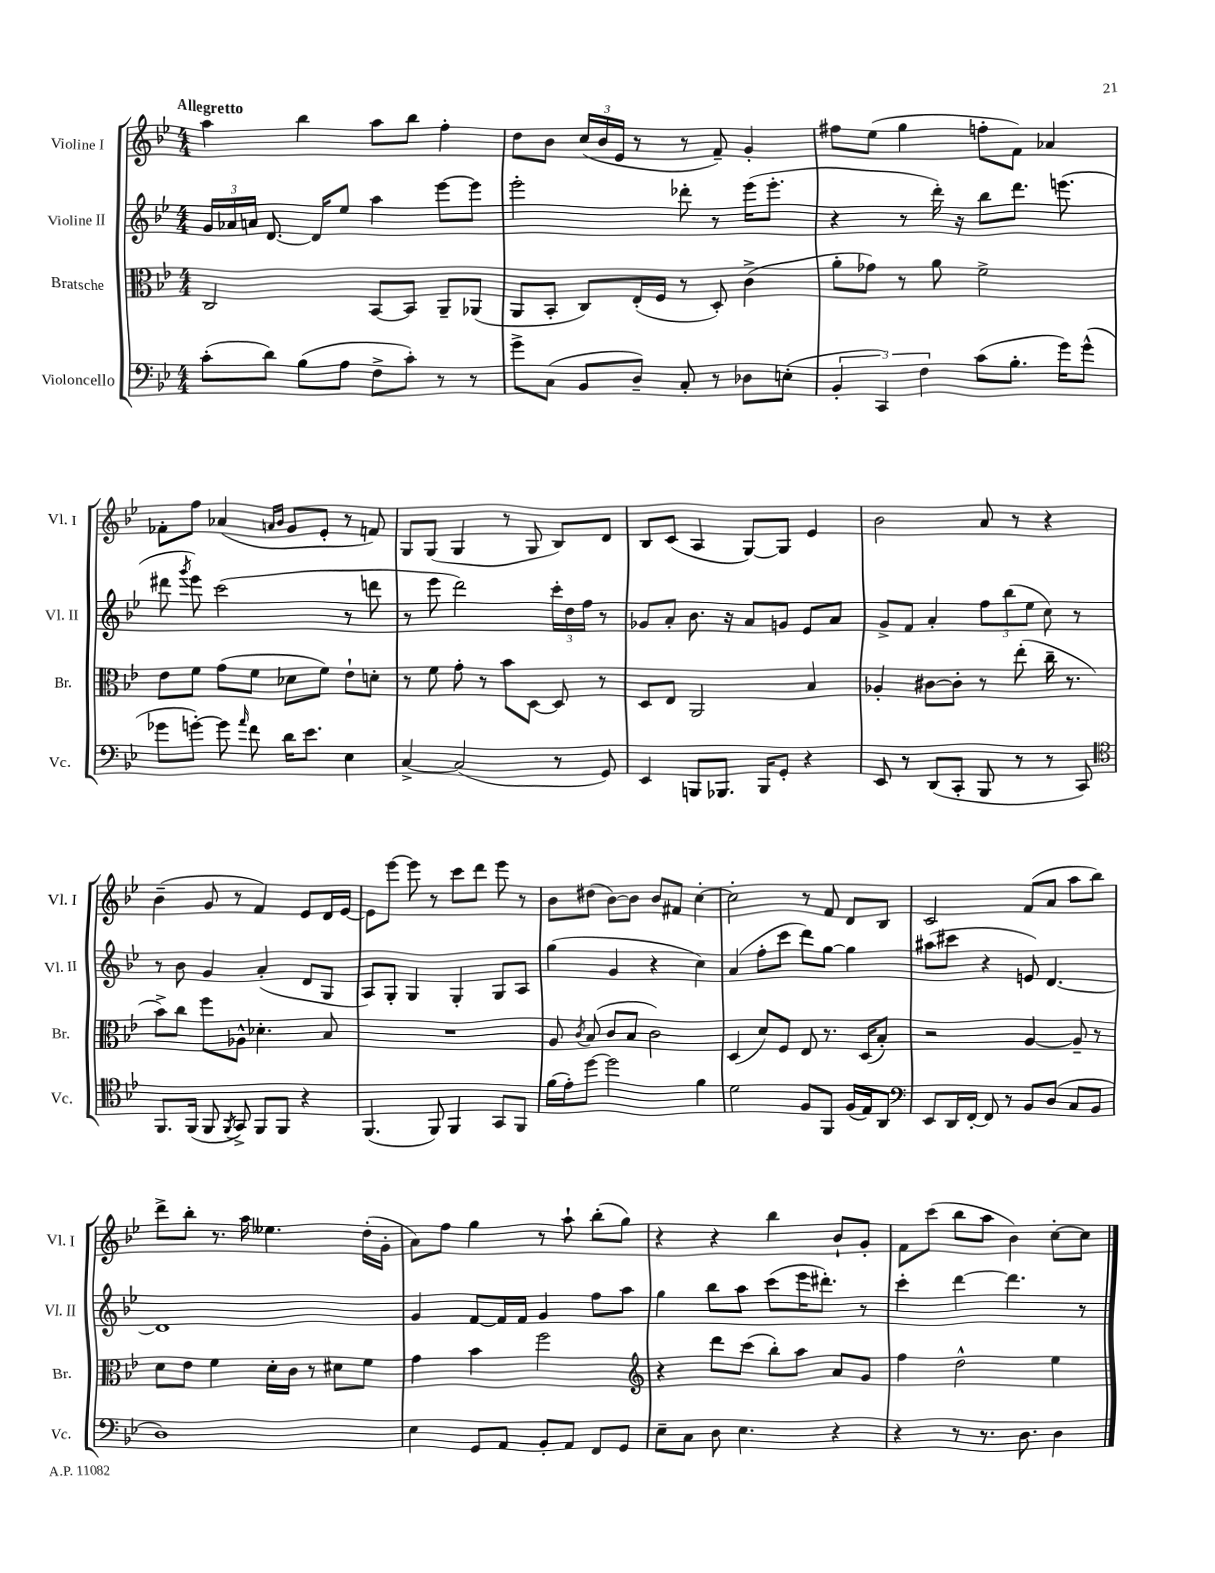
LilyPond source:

<<
\new StaffGroup <<
\new Staff = "s0" \with { instrumentName = "Violine I" shortInstrumentName = "Vl. I" } {
    \clef treble \key bes \major \numericTimeSignature \time 4/4 \tempo "Allegretto"
    \autoBeamOff a''4 bes''4 a''8[ bes''8] f''4-. |
    d''8[ bes'8] \tuplet 3/2 { c''16[( bes'16 ees'16] } r8 r8 f'8--) g'4-. |
    fis''8[ ees''8]( g''4 f''8[-. f'8]) aes'4 |
    fes'8[-. f''8] aes'4( \grace { a'16[ bes'16] } g'8[ ees'8]-. r8 f'8) |
    g8[ g8]( g4 r8 g8 bes8[) d'8] |
    bes8[ c'8]( a4 g8[~) g8] ees'4 |
    bes'2 a'8 r8 r4 |
    bes'4--( g'8 r8 f'4) ees'8[ d'16 ees'16]~ |
    ees'8[ ees'''8]~ ees'''8 r8 c'''8[ d'''8] ees'''8 r8 |
    bes'8[ dis''8]( bes'8[~) bes'8] bes'8[ fis'8] c''4~-. |
    c''2-. r8 f'8 d'8[ bes8] |
    c'2 f'8[( a'8] a''8[ bes''8]) |
    d'''8[-> bes''8]-. r8. a''16 eeses''4. d''16[-.( g'16]-. |
    a'8[) f''8] g''4 r8 a''8-! bes''8[-.( g''8]) |
    r4 r4 bes''4 bes'8[-! g'8]-. |
    f'8[ c'''8]( bes''8[ a''8] bes'4) c''8[~-. c''8] \bar "|." |
}
\new Staff = "s1" \with { instrumentName = "Violine II" shortInstrumentName = "Vl. II" } {
    \clef treble \key bes \major \numericTimeSignature \time 4/4
    \autoBeamOff \tuplet 3/2 { g'16[ aes'16 a'16] } d'8.~ d'16[ ees''8] a''4 ees'''8[~ ees'''8] |
    ees'''2-. des'''8-. r8 ees'''16[( ees'''8.]-. |
    r4 r8 d'''16-.) r16 bes''8[ d'''8.] e'''8.( |
    dis'''8 \acciaccatura { g'''8 } ees'''8) c'''2( r8 d'''8 |
    r8 ees'''8 d'''2) \tuplet 3/2 { c'''16[-. d''16 f''16] } r8 |
    ges'8[ a'8]-. bes'8. r16 a'8[ g'8] ees'8[ a'8] |
    g'8[-> f'8] a'4-. \tuplet 3/2 { f''8[ bes''8( ees''8] } c''8) r8 |
    r8 bes'8 g'4 a'4-.( d'8[ g8] |
    a8[) g8]-. g4 g4-. g8[ a8] |
    g''4( g'4 r4 c''4) |
    a'4( f''8[-. c'''8] d'''8[) g''8]~ g''4 |
    ais''8[( cis'''8] r4 e'8) d'4.~ |
    d'1 |
    g'4 f'8[~ f'16 f'16] g'4 f''8[ a''8] |
    g''4 bes''8[ a''8] c'''8[( ees'''16 dis'''8.]-.) r8 |
    c'''4-. d'''4~ d'''4. r8 \bar "|." |
}
\new Staff = "s2" \with { instrumentName = "Bratsche" shortInstrumentName = "Br." } {
    \clef alto \key bes \major \numericTimeSignature \time 4/4
    \autoBeamOff c2 bes,8[~ bes,8] a,8[-- aes,8]( |
    a,8[ bes,8]-. c8[) ees16-.( f16] r8 d8-.) c'4->( |
    a'8[-. ges'8]) r8 a'8 f'2-> |
    ees'8[ f'8] g'8[( f'8] des'8[ f'8]) ees'8[-! d'8]-. |
    r8 f'8 g'8-. r8 bes'8[ d8]~ d8 r8 |
    d8[ ees8] a,2 bes4 |
    aes4-. cis'8[~ cis'8]-. r8 ees''8-.( c''16-- r8. |
    bes'8[->) c''8] f''8[ aes8]-^ des'4.-. bes8 |
    R1 |
    a8 \acciaccatura { c'8 } bes8( c'8[ bes8] c'2) |
    d4( d'8[) f8] ees8 r8. d16[( bes8]-.) |
    r2 a4~ a8-- r8 |
    d'8[ ees'8] f'4 d'16[-. c'16] r8 dis'8[ f'8] |
    g'4 bes'4 f''2 |
    \clef treble r4 d'''8[ c'''8]( bes''8[-.) a''8] a'8[ g'8] |
    f''4 d''2-^ ees''4 \bar "|." |
}
\new Staff = "s3" \with { instrumentName = "Violoncello" shortInstrumentName = "Vc." } {
    \clef bass \key bes \major \numericTimeSignature \time 4/4
    \autoBeamOff c'8[-.( d'8]) bes8[( a8] f8[-> c'8]-.) r8 r8 |
    g'8[-> c8]( bes,8[ d8]--) c8-. r8 des8[ e8]-.( |
    \tuplet 3/2 { bes,4-. c,4) f4 } c'8[( bes8.]-. g'16[) g'8]-^( |
    ges'8[ g'8]~-.) g'8 \grace { a'16 } f'8 d'16[ ees'8.] ees4 |
    c4~-> c2( r8 g,8) |
    ees,4 b,,8[ bes,,8.] bes,,16[ g,8]-. r4 |
    ees,8 r8 d,8[( c,8]-. bes,,8 r8 r8 c,8) |
    \clef tenor f,8.[ f,16]( f,8 \acciaccatura { f,8 } g,8->) f,8[ f,8] r4 |
    f,4.( f,8) f,4 g,8[ f,8] |
    f'16[( ees'16-.) d''8]~ d''2 f'4 |
    d'2 f8[ f,8] f16[( ees16) a,8] |
    \clef bass ees,8[ d,16 f,16]~-. f,8 r8 bes,8[ d8]( c8[ bes,8] |
    d1) |
    ees4 g,8[ a,8] bes,8[-. a,8] f,8[ g,8] |
    ees8[-- c8] d8 ees4. r4 |
    r4 r8 r8. d8. d4 \bar "|." |
}
>>
>>
\layout { \context { \Score \remove "Bar_number_engraver" } }
